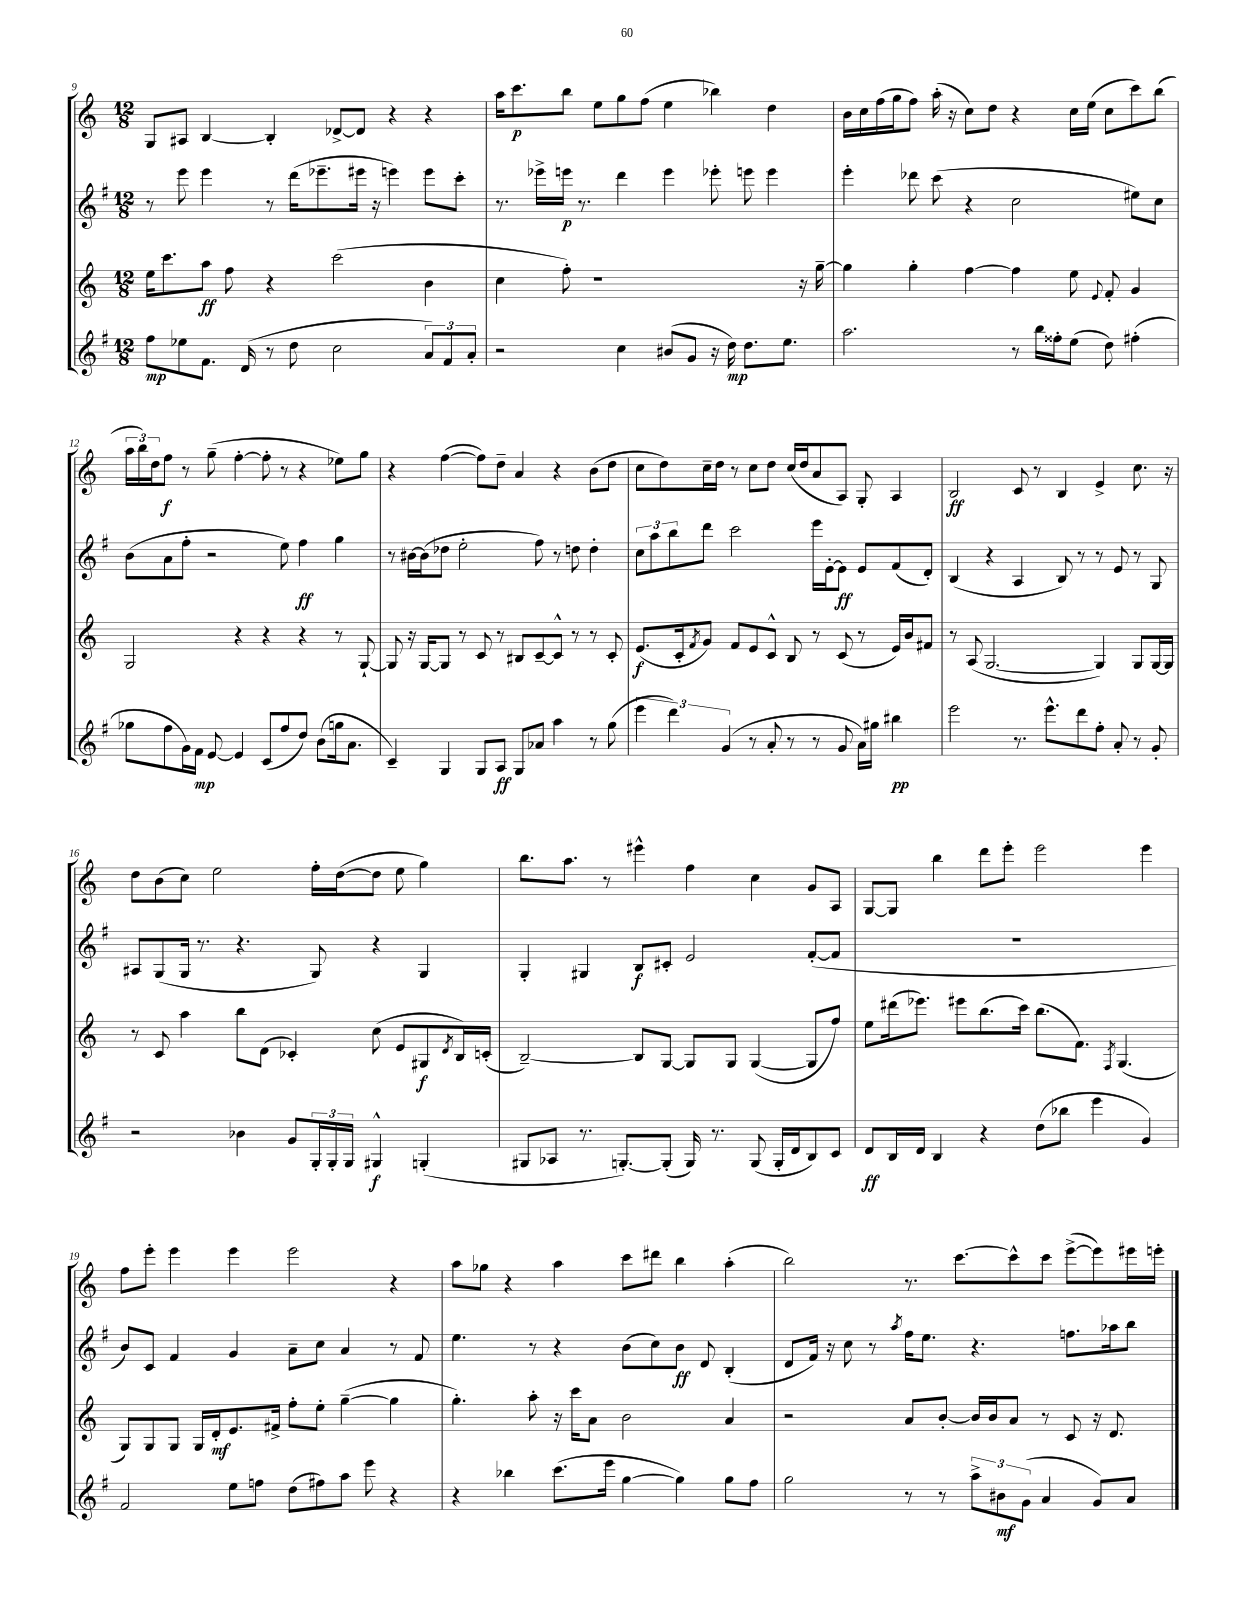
<<
\new StaffGroup <<
\new Staff = "s0" {
    \clef treble \key c \major \numericTimeSignature \time 12/8
    g8 ais8 b4~ b4-. des'8~-> des'8 r4 r4 |
    a''16 c'''8.\p b''8 e''8 g''8 f''8( e''4 bes''4) d''4 |
    b'16 c''16 f''16( g''16 f''8) a''16-.( r16 c''8) d''8 r4 c''16 e''16( c''8 c'''8) b''8( |
    \tuplet 3/2 { a''16 b''16) d''16 } f''8\f r8 g''8--( f''4~-. f''8-. r8 r4 ees''8) g''8 |
    r4 f''4~( f''8) d''8-- a'4 r4 b'8( d''8 |
    c''8 d''8) c''16-- d''16 r8 c''8 d''8 c''16( d''16 a'8 a8) g8-. a4 |
    b2\ff c'8 r8 b4 e'4-> c''8. r16 |
    d''8 b'8( c''8) e''2 f''16-. d''16~( d''8 e''8 g''4) |
    b''8. a''8. r8 eis'''4-^ f''4 c''4 g'8 a8 |
    g8~ g8 b''4 d'''8 e'''8-. e'''2 e'''4 |
    f''8 e'''8-. e'''4 e'''4 e'''2 r4 |
    a''8 ges''8 r4 a''4 c'''8 dis'''8 b''4 a''4-.( |
    b''2) r8. c'''8.~ c'''8-^ c'''8 e'''8~->( e'''8) eis'''16 e'''16-. \bar "|." |
}
\new Staff = "s1" {
    \clef treble \key g \major \numericTimeSignature \time 12/8
    r8 e'''8 e'''4 r8 d'''16( ees'''8.-- eis'''16 r16 e'''4) e'''8 c'''8-. |
    r8. ees'''16-> e'''16\p r8. d'''4 e'''4 ees'''8-. e'''8 e'''4 |
    e'''4-. des'''8 c'''8( r4 c''2 eis''8) c''8 |
    b'8( a'8 fis''8-. r2 e''8) fis''4\ff g''4 |
    r8 bis'16~ bis'16( des''8 e''2-. fis''8) r8 d''8 d''4-. |
    \tuplet 3/2 { c''8 a''8 b''8 } d'''8 c'''2 e'''16 e'16~-. e'8\ff e'8 fis'8( d'8-.) |
    b4( r4 a4 b8) r8 r8 e'8 r8 g8 |
    ais8 g8( g16 r8. r4. g8) r4 g4 |
    g4-. gis4 b8\f cis'8-. e'2 fis'8~-.( fis'8 |
    R1. |
    b'8) c'8 fis'4 g'4 a'8-- c''8 a'4 r8 fis'8 |
    e''4. r8 r4 b'8( c''8) b'8\ff d'8 b4-.( |
    d'8 fis'16) r16 c''8 r8 \acciaccatura { a''8 } fis''16 e''8. r4. f''8. aes''16 b''8 \bar "|." |
}
\new Staff = "s2" {
    \clef treble \key c \major \numericTimeSignature \time 12/8
    e''16 c'''8. a''8\ff f''8 r4 c'''2( b'4 |
    c''4 f''8-.) r1 r16 g''16~-- |
    g''4 g''4-. f''4~ f''4 e''8 \appoggiatura { e'8 } f'8-. g'4 |
    g2 r4 r4 r4 r8 g8~-! |
    g8 r16 g16~ g8 r8 c'8 r8 bis8 c'8~-- c'8-^ r8 r8 c'8-. |
    e'8.\f( c'16-. \acciaccatura { f'8 } g'8) f'8 e'8 c'8-^ b8 r8 c'8( r8 e'16) b'16 fis'8 |
    r8 a8( g2.~ g4) g8 g16~ g16 |
    r8 c'8 a''4 b''8 d'8( ces'4-.) c''8( e'8 gis8\f \acciaccatura { d'8 } b16) c'16-.( |
    b2~--) b8 g8~ g8 g8 g4~( g8 f''8) |
    e''8 dis'''16( ees'''8.) eis'''8 b''8.( c'''16) b''8.( f'8.) \acciaccatura { f8 } g4.( |
    g8) g8 g8 g16 d'16-.\mf e'8. fis'16-> f''8-. e''8-. g''4~--( g''4 |
    g''4.-.) a''8-. r16 c'''16 a'8 b'2 a'4 |
    r2 a'8 b'8~-. b'16 b'16 a'8 r8 c'8 r16 d'8. \bar "|." |
}
\new Staff = "s3" {
    \clef treble \key g \major \numericTimeSignature \time 12/8
    fis''8\mp ees''8 fis'8. d'16( r8 d''8 c''2 \tuplet 3/2 { a'8) fis'8 a'8-. } |
    r2 c''4 bis'8( g'8 r16 d''16\mp) d''8. e''8. |
    a''2. r8 b''16 fisis''16-. e''8( d''8) fis''4-.( |
    ges''8 fis''8 g'16) fis'16\mp e'8~ e'4 c'8( fis''8 d''8) b'8( g''16 a'8. |
    c'4--) g4 g8 a8\ff g8 aes'8 a''4 r8 g''8( |
    \tuplet 3/2 { e'''4 d'''4) g'4( } r8 a'8-. r8 r8 g'8 a'16) gis''16 bis''4\pp |
    e'''2 r8. e'''8.-^ d'''8 fis''8-. a'8-. r8 g'8-. |
    r2 bes'4 g'8 \tuplet 3/2 { g16-. g16-. g16 } gis4-^\f g4-.( |
    gis8 aes8 r8. g8.~-.) g8-.( g16) r8. g8( g16-. d'16 b8) c'8 |
    d'8\ff b16 d'16 b4 r4 d''8( bes''8 e'''4 g'4) |
    fis'2 e''8 f''8 d''8( fis''8) a''8 e'''8 r4 |
    r4 bes''4 c'''8.( e'''16 g''4~ g''4) g''8 fis''8 |
    g''2 r8 r8 \tuplet 3/2 { a''8-> bis'8\mf g'8( } a'4 g'8) a'8 \bar "|." |
}
>>
>>
\layout { \context { \Score currentBarNumber = #9 } }
